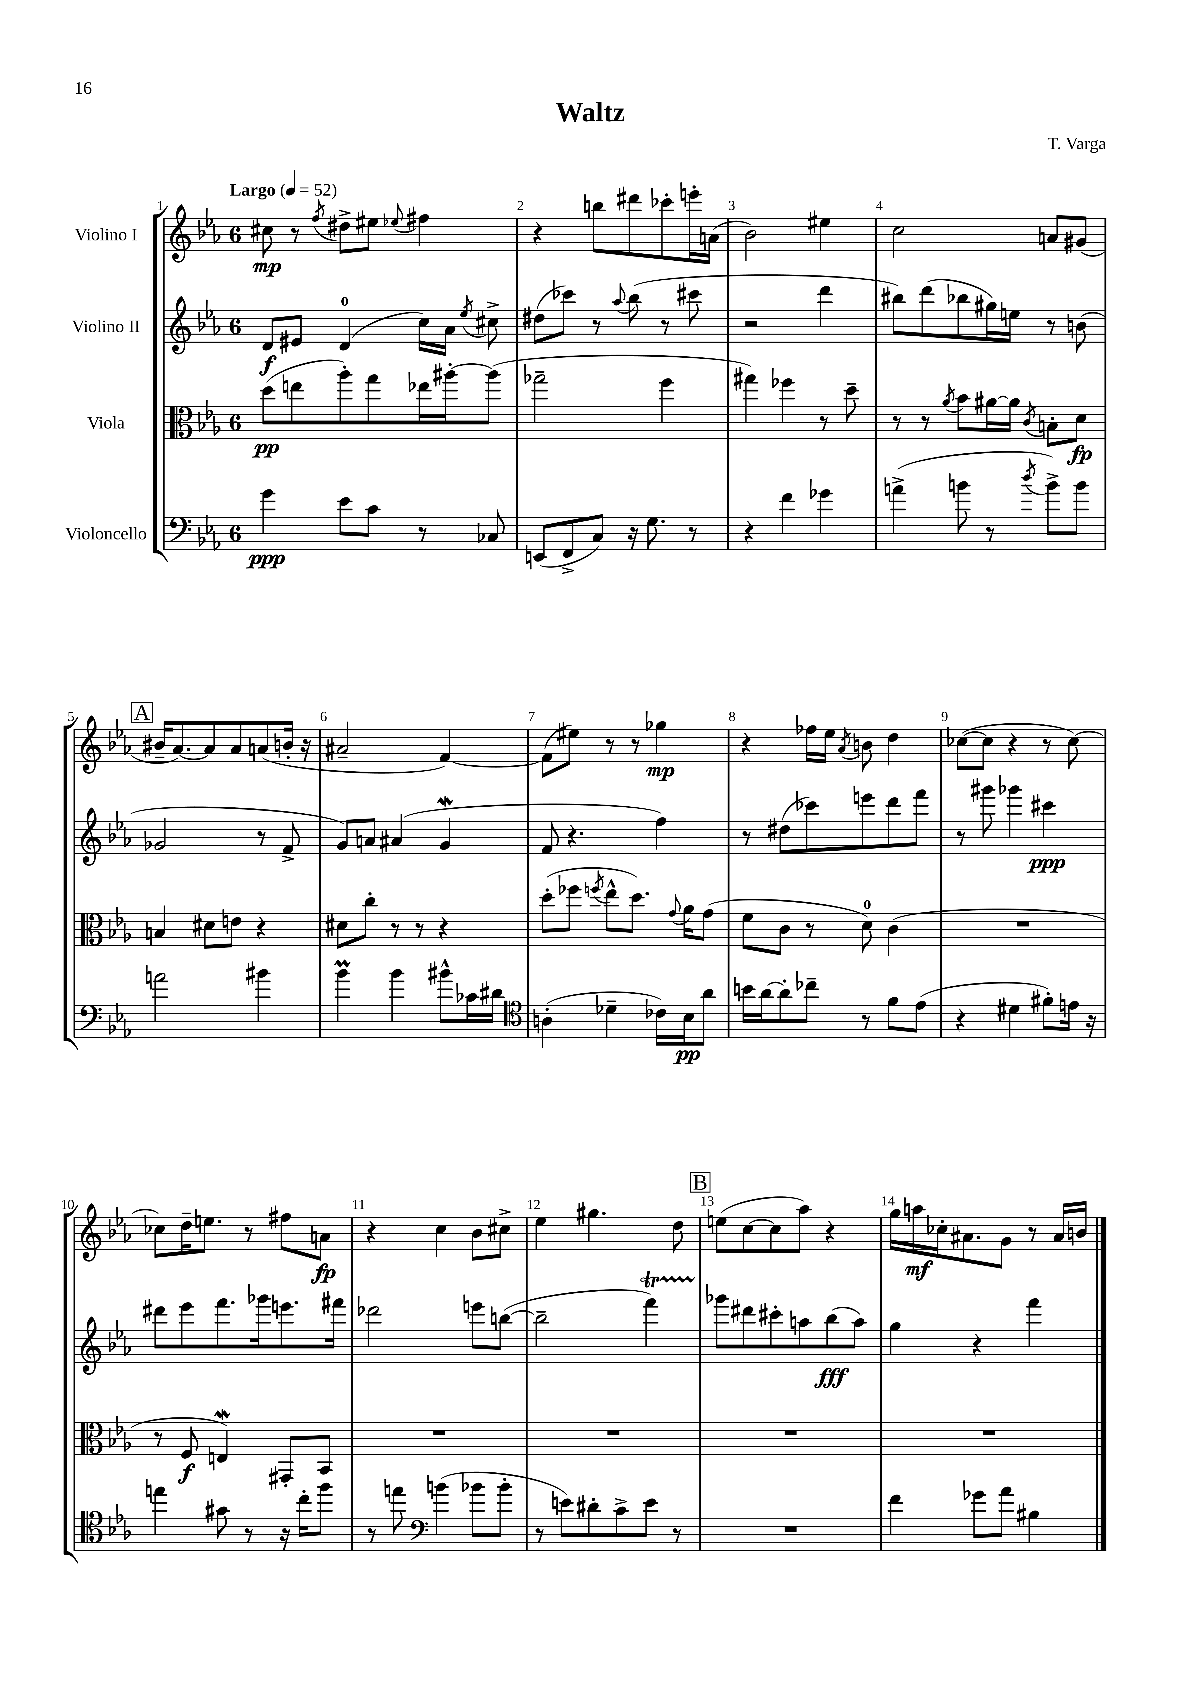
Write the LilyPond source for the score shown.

\header { title = "Waltz" composer = "T. Varga" }
<<
\new StaffGroup <<
\new Staff = "s0" \with { instrumentName = "Violino I" } {
    \clef treble \key ees \major \once \override Staff.TimeSignature.style = #'single-digit \time 6/8 \tempo "Largo" 4 = 52
    \autoBeamOff cis''8\mp r8 \acciaccatura { f''8 } dis''8[-> eis''8] \appoggiatura { ees''8 } fis''4 |
    r4 b''8[ dis'''8 ces'''8-. e'''16-. a'16]( |
    bes'2) eis''4 |
    c''2 a'8[ gis'8]( |
    \mark \markup { \box "A" } bis'16[-- aes'8.~) aes'8 aes'8 a'8( b'16]-. r16 |
    ais'2-- f'4~) |
    f'8[( eis''8]) r8 r8 ges''4\mp |
    r4 fes''16[ ees''16] \acciaccatura { aes'8 } b'8 d''4 |
    ces''8[~( ces''8] r4 r8 ces''8~) |
    ces''8[ d''16-- e''8.] r8 fis''8[ a'8]\fp |
    r4 c''4 bes'8[ cis''8]-> |
    ees''4 gis''4. d''8 |
    \mark \markup { \box "B" } e''8[( c''8~ c''8 aes''8]) r4 |
    g''16[ a''16\mf ces''16-. ais'8. g'8] r8 ais'16[ b'16] \bar "|." |
}
\new Staff = "s1" \with { instrumentName = "Violino II" } {
    \clef treble \key ees \major \once \override Staff.TimeSignature.style = #'single-digit \time 6/8
    \autoBeamOff d'8[\f eis'8] d'4-0( c''16[) aes'16] \acciaccatura { ees''8 } cis''8-> |
    dis''8[( ces'''8]) r8 \appoggiatura { aes''8 } bes''8( r8 cis'''8 |
    r2 d'''4 |
    bis''8[) d'''8( bes''8 gis''16) e''16] r8 b'8( |
    \mark \markup { \box "A" } ges'2 r8 f'8-> |
    g'8[) a'8] ais'4( g'4\mordent |
    f'8 r4. f''4) |
    r8 dis''8[( ces'''8) e'''8 d'''8 f'''8] |
    r8 gis'''8 ges'''4 cis'''4\ppp |
    dis'''8[ ees'''8 f'''8. ges'''16 e'''8. fis'''16] |
    des'''2 e'''8[ b''8]~( |
    b''2-- f'''4\startTrillSpan) |
    \mark \markup { \box "B" } ges'''8[\stopTrillSpan dis'''8 cis'''8-. a''8 bes''8\fff( a''8]) |
    g''4 r4 f'''4 \bar "|." |
}
\new Staff = "s2" \with { instrumentName = "Viola" } {
    \clef alto \key ees \major \once \override Staff.TimeSignature.style = #'single-digit \time 6/8
    \autoBeamOff d''8[\pp( e''8 aes''8-.) g''8 ees''16 ais''16~-. ais''8]( |
    ges''2-- f''4 |
    gis''4) fes''4 r8 d''8-- |
    r8 r8 \acciaccatura { aes'8 } bes'8[ ais'16~ ais'16] \acciaccatura { c'8 } b8[-. d'8]\fp |
    \mark \markup { \box "A" } b4 dis'8[ e'8] r4 |
    dis'8[ c''8]-. r8 r8 r4 |
    d''8[-.( fes''8] \acciaccatura { f''8 } ees''8[-^ d''8.]) \appoggiatura { g'8 } aes'16[ g'8]( |
    f'8[ c'8] r8 d'8-0) c'4( |
    R2. |
    r8 f8\f e4\mordent) gis,8[-. bes,8] |
    R2. |
    R2. |
    \mark \markup { \box "B" } R2. |
    R2. \bar "|." |
}
\new Staff = "s3" \with { instrumentName = "Violoncello" } {
    \clef bass \key ees \major \once \override Staff.TimeSignature.style = #'single-digit \time 6/8
    \autoBeamOff g'4\ppp ees'8[ c'8] r8 ces8 |
    e,8[( f,8-> c8]) r16 g8. r8 |
    r4 f'4 ges'4 |
    a'4->( b'8 r8 \acciaccatura { d''8 } b'8[->) b'8] |
    \mark \markup { \box "A" } a'2 bis'4 |
    bes'4\prall bes'4 bis'8[-^ ces'16 dis'16] |
    \clef tenor a4-.( des'4-- ces'16[) bes16\pp aes'8] |
    b'16[ aes'16~ aes'8-. ces''8]-- r8 f'8[ ees'8]( |
    r4 dis'4 fis'8[-.) e'16] r16 |
    e''4 gis'8 r8 r16 c''16[-. f''8] |
    r8 e''8 \clef bass b'4( bes'8[ bes'8]-. |
    r8 e'8[) dis'8-. c'8-> e'8] r8 |
    \mark \markup { \box "B" } R2. |
    f'4 ges'8[ aes'8] bis4 \bar "|." |
}
>>
>>
\layout { \context { \Score \override BarNumber.break-visibility = ##(#f #t #t) barNumberVisibility = #all-bar-numbers-visible } }
